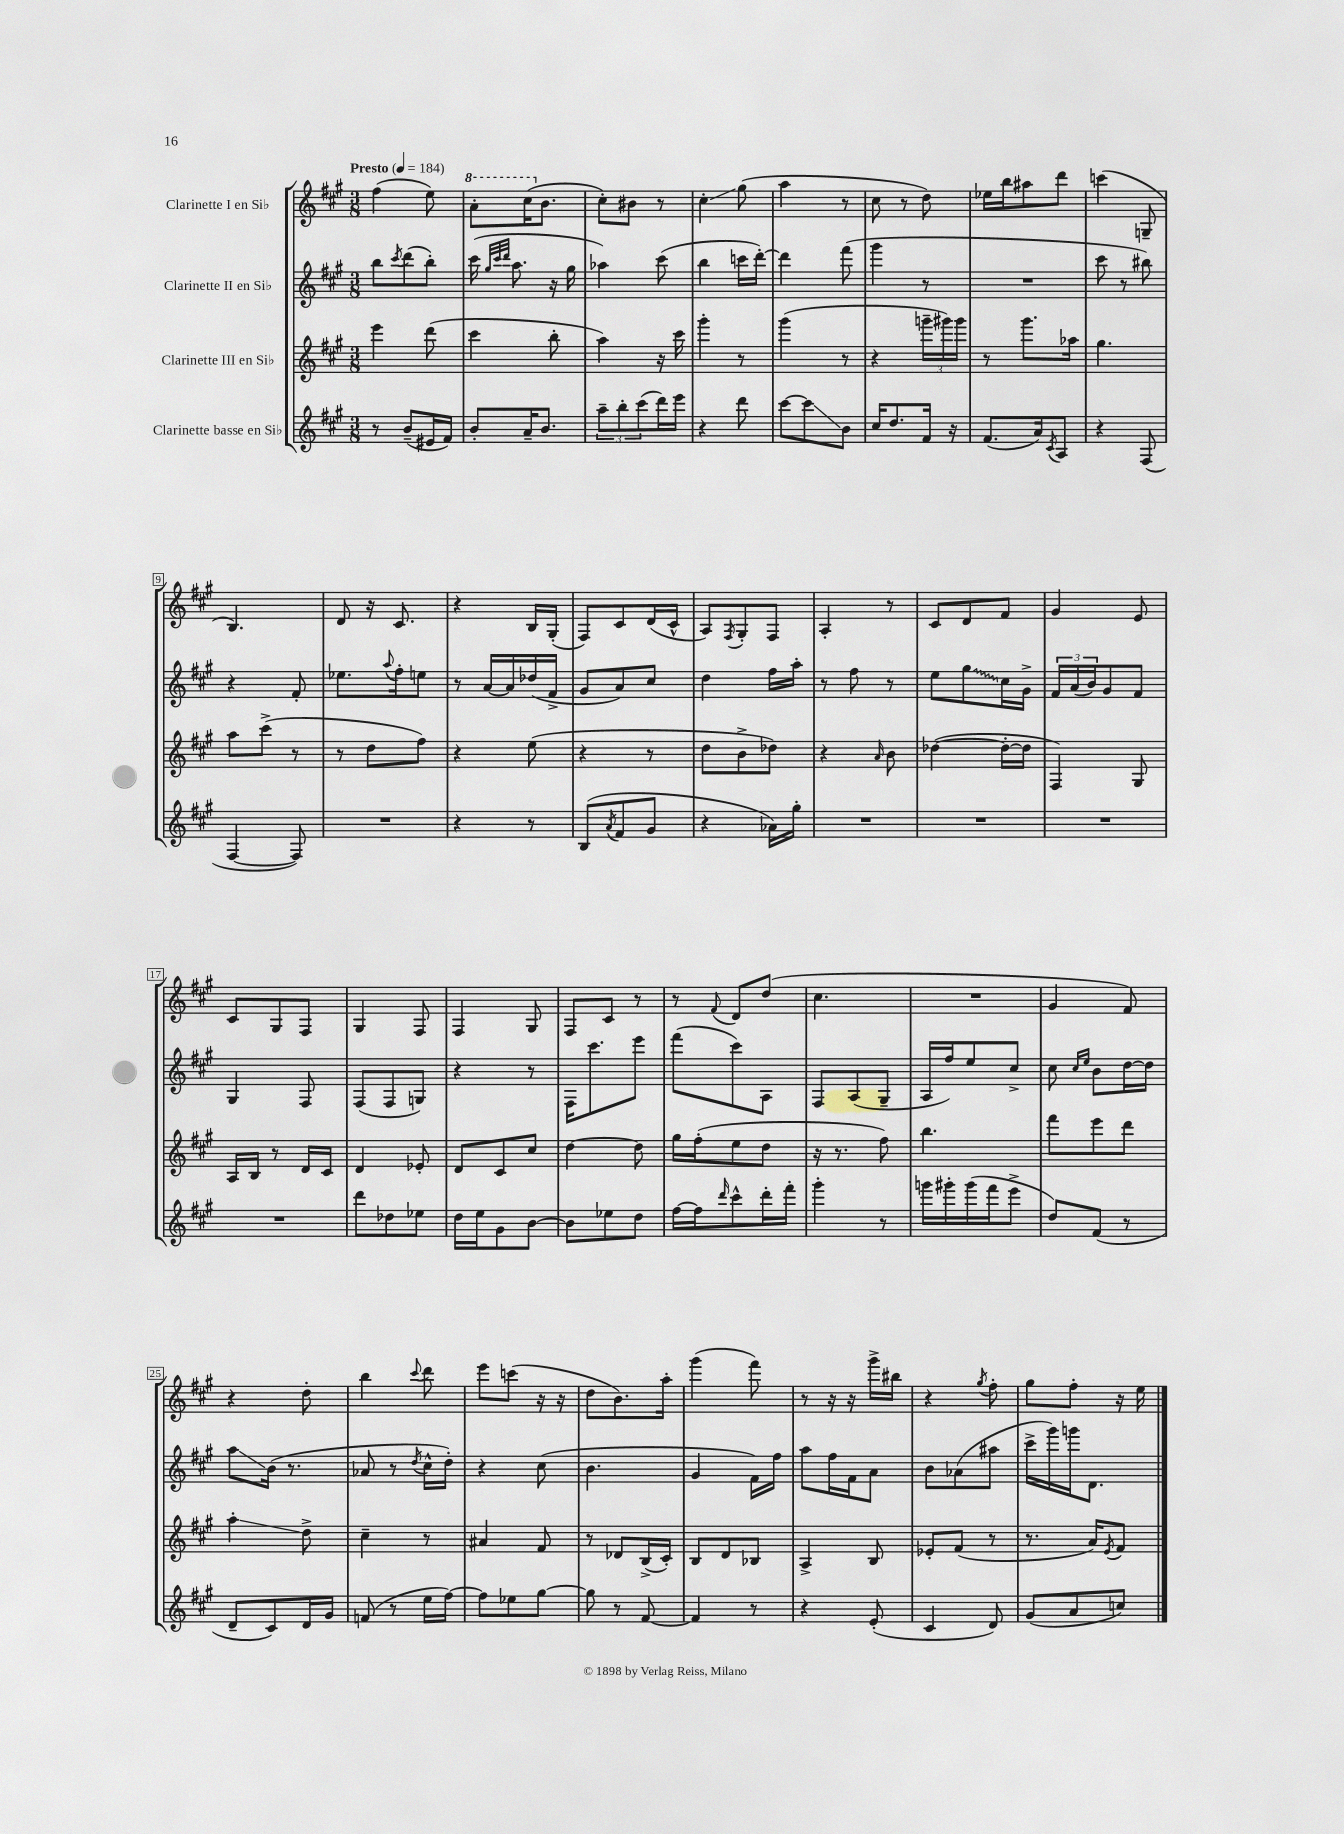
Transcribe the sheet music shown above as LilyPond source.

<<
\new StaffGroup <<
\new Staff = "s0" \with { instrumentName = "Clarinette I en Sib" } {
    \clef treble \key a \major \numericTimeSignature \time 3/8 \tempo "Presto" 4 = 184
    fis''4( e''8) |
    \ottava #1 a''8-. cis'''16( \ottava #0 b'8. |
    cis''8-.) bis'8 r8 |
    cis''4-.\glissando gis''8( |
    a''4 r8 |
    cis''8 r8 d''8) |
    ees''16 b''16 ais''8 d'''8 |
    c'''4( g8-- |
    b4.) |
    d'8 r16 cis'8. |
    r4 b16 gis16-.( |
    fis8) cis'8 d'16( cis'16-^ |
    a8) \acciaccatura { fis8 } gis8-. fis8 |
    a4-. r8 |
    cis'8 d'8 fis'8 |
    gis'4 e'8 |
    cis'8 gis8 fis8 |
    gis4 fis8 |
    fis4 gis8 |
    fis8 cis'8 r8 |
    r8 \appoggiatura { fis'8 } d'8 d''8( |
    cis''4. |
    R4. |
    gis'4 fis'8) |
    r4 d''8-. |
    b''4 \appoggiatura { cis'''8 } d'''8 |
    e'''8 c'''8( r16 r16 |
    d''8 b'8.) a''16-. |
    gis'''4( fis'''8) |
    r8 r16 r16 gis'''16-> bis''16 |
    r4 \acciaccatura { gis''8 } fis''8-. |
    gis''8 fis''8-. r16 e''16 \bar "|." |
}
\new Staff = "s1" \with { instrumentName = "Clarinette II en Sib" } {
    \clef treble \key a \major \numericTimeSignature \time 3/8
    b''8 \acciaccatura { cis'''8 } d'''8( b''8-.) |
    cis'''16( \grace { gis''32 cis'''32 d'''32 } a''8. r16 gis''16 |
    aes''4) cis'''8( |
    b''4 c'''16 d'''16~-.) |
    d'''4 fis'''8( |
    gis'''4 r8 |
    R4. |
    cis'''8 r8 bis''8) |
    r4 fis'8-. |
    ees''8. \appoggiatura { a''8 } fis''16-. e''8 |
    r8 a'16~ a'16 des''16( fis'16-> |
    gis'8 a'8) cis''8 |
    d''4 fis''16 a''16-. |
    r8 fis''8 r8 |
    e''8 \once \override Glissando.style = #'zigzag gis''8\glissando cis''16 gis'16-> |
    \tuplet 3/2 { fis'16 a'16( b'16) } gis'8 fis'8 |
    gis4 fis8 |
    fis8( fis8 g8) |
    r4 r8 |
    fis16 cis'''8. e'''8 |
    fis'''8( cis'''8) a8 |
    fis8 a8( gis8-- |
    a16 fis''16) e''8 cis''8-> |
    cis''8 \grace { cis''16 e''16 } b'8 d''16~ d''16 |
    a''8\glissando b'16( r8. |
    aes'8 r8 \acciaccatura { d''8 } cis''16-^ d''16-.) |
    r4 cis''8( |
    b'4. |
    gis'4 fis'16) fis''16 |
    a''8 fis''16 fis'16 a'8 |
    b'8 aes'8( ais''8 |
    cis'''16-> gis'''16) g'''16 d'8. \bar "|." |
}
\new Staff = "s2" \with { instrumentName = "Clarinette III en Sib" } {
    \clef treble \key a \major \numericTimeSignature \time 3/8
    e'''4 d'''8( |
    cis'''4 b''8-. |
    a''4) r16 cis'''16 |
    gis'''4-. r8 |
    gis'''4( r8 |
    r4 \tuplet 3/2 { g'''16-- gis'''16) gis'''16 } |
    r8 gis'''8. aes''16 |
    gis''4. |
    a''8 cis'''8->( r8 |
    r8 d''8 fis''8) |
    r4 e''8( |
    r4 r8 |
    d''8 b'8-> des''8) |
    r4 \grace { a'16 } b'8 |
    des''4~( des''16~-. des''16 |
    fis4) gis8 |
    a16 b16 r8 d'16 cis'16 |
    d'4 ees'8-. |
    d'8 cis'8 cis''8 |
    d''4~ d''8 |
    gis''16 fis''16-.( e''8 d''8 |
    r16 r8. fis''8) |
    b''4. |
    fis'''8 e'''8 d'''8 |
    a''4-.\glissando d''8-> |
    cis''4-- r8 |
    ais'4 fis'8 |
    r8 des'8 b16->( cis'16-.) |
    b8 d'8 bes8 |
    a4-> b8 |
    ees'8-. fis'8( r8 |
    r8. a'16) \acciaccatura { e'8 } fis'8 \bar "|." |
}
\new Staff = "s3" \with { instrumentName = "Clarinette basse en Sib" } {
    \clef treble \key a \major \numericTimeSignature \time 3/8
    r8 b'8--( eis'16 fis'16) |
    b'8-. a'16-- b'8. |
    \tuplet 3/2 { a''8-- b''8-. cis'''8( } d'''16) e'''16 |
    r4 d'''8 |
    cis'''8~ cis'''8\glissando b'8 |
    cis''16 d''8. fis'16 r16 |
    fis'8.( a'16) \acciaccatura { cis'8 } a8 |
    r4 fis8( |
    fis4~ fis8) |
    R4. |
    r4 r8 |
    b8( \acciaccatura { a'8 } fis'8 gis'8 |
    r4 aes'16) gis''16-. |
    R4. |
    R4. |
    R4. |
    R4. |
    d'''8 des''8 ees''8 |
    d''16 e''16 gis'8 b'8~ |
    b'8 ees''8 d''8 |
    fis''16~ fis''16 \grace { d'''16 } cis'''8-^ d'''16-. fis'''16-. |
    gis'''4-. r8 |
    g'''16 gis'''16-. gis'''16( fis'''16 e'''8-> |
    d''8) fis'8( r8 |
    d'8-- cis'8) d'16 gis'16 |
    f'8( r8 e''16 fis''16~) |
    fis''8 ees''8 gis''8~ |
    gis''8 r8 fis'8~ |
    fis'4 r8 |
    r4 e'8-.( |
    cis'4 d'8) |
    gis'8( a'8 c''8) \bar "|." |
}
>>
>>
\layout { \context { \Score \override BarNumber.stencil = #(make-stencil-boxer 0.1 0.3 ly:text-interface::print) } }
